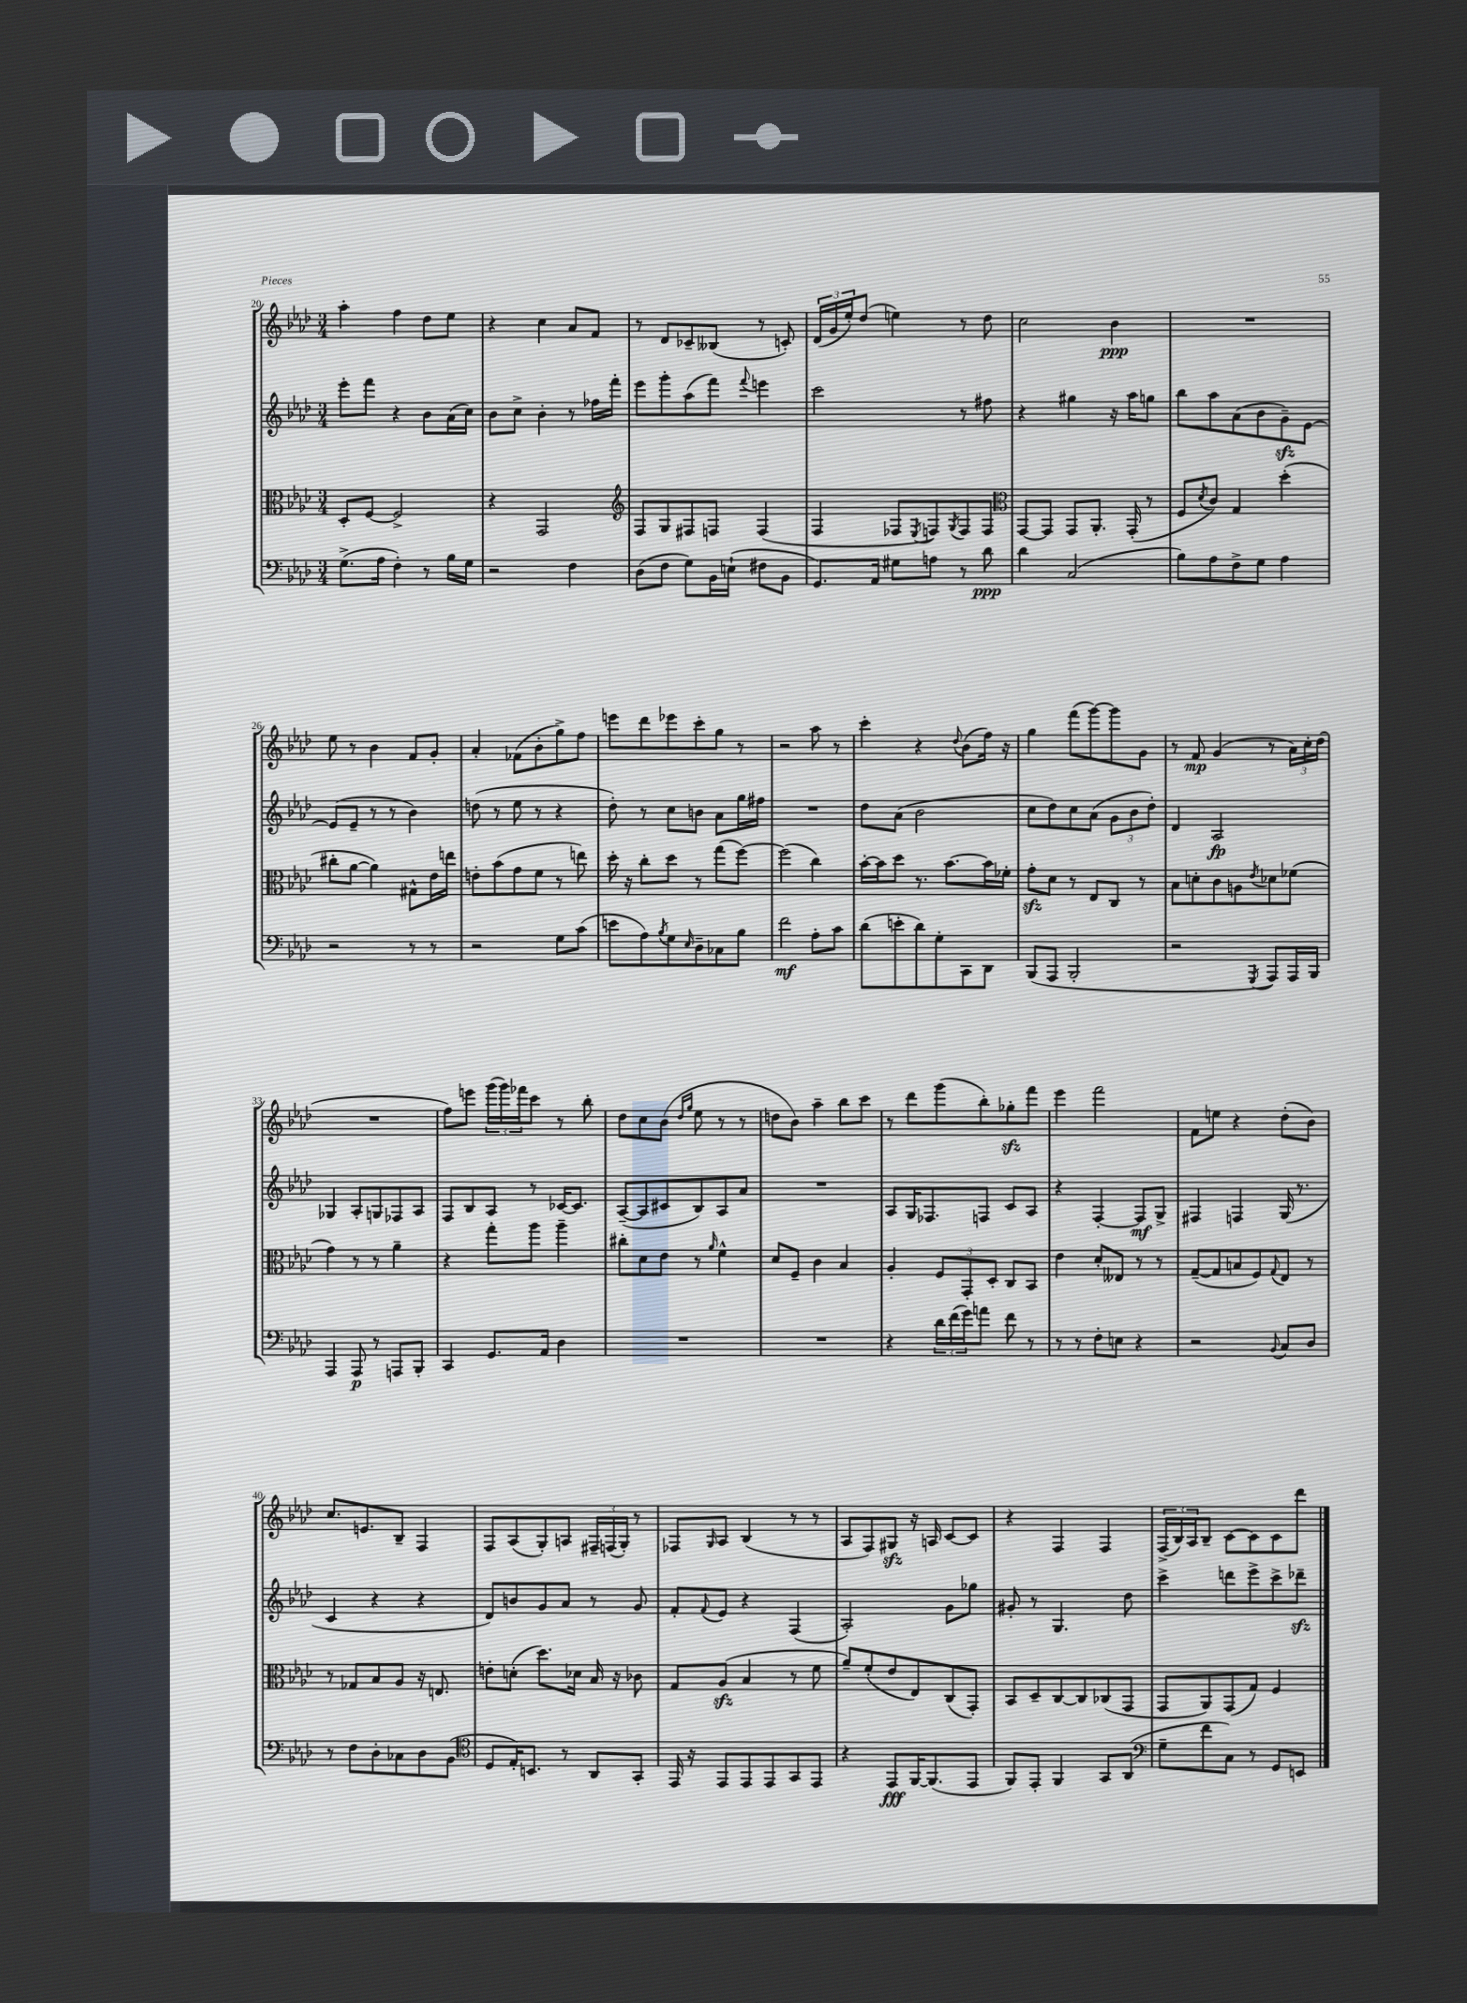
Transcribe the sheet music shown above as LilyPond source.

<<
\new StaffGroup <<
\new Staff = "s0" {
    \clef treble \key aes \major \numericTimeSignature \time 3/4
    aes''4-. f''4 des''8 ees''8 |
    r4 c''4 aes'8 f'8 |
    r8 des'8 ces'8-- beses8( r8 c'8-.) |
    \tuplet 3/2 { des'16( g'16 ees''16-.) } des''8( e''4) r8 des''8 |
    c''2 bes'4\ppp |
    R2. |
    ees''8 r8 bes'4 f'8 g'8-. |
    aes'4-. fes'8( bes'8-. g''8->) f''8 |
    e'''8 des'''8 ees'''8 c'''8-. g''8 r8 |
    r2 aes''8 r8 |
    c'''4-. r4 \appoggiatura { des''8 } bes'8( f''16) r16 |
    g''4 f'''8( g'''8~) g'''8 g'8 |
    r8 f'8\mp g'4( r8 \tuplet 3/2 { aes'16) c''16-. des''16( } |
    R2. |
    f''8) e'''8 \tuplet 3/2 { g'''16( g'''16) fes'''16 } c'''8 r8 bes''8-. |
    des''8 c''8 bes'8( \grace { des''16 g''16 } ees''8 r8 r8 |
    d''8 bes'8) aes''4-- bes''8 c'''8 |
    r8 des'''8 g'''8( bes''8-.) ges''8-.\sfz f'''8 |
    ees'''4 f'''2 |
    f'8 e''8 r4 des''8-.( bes'8) |
    c''8. e'8. bes8-- f4 |
    f8 aes8( g8-.) a8 \tuplet 3/2 { fis16-- f16( g16-.) } r8 |
    fes8 \grace { g16 } aes8 bes4( r8 r8 |
    aes8 f8) gis8\sfz r16 a16 c'8~ c'8 |
    r4 f4 f4 |
    \tuplet 3/2 { f16->( bes16) aes16 } bes8-- c'8~ c'8 c'8 des'''8 \bar "|." |
}
\new Staff = "s1" {
    \clef treble \key aes \major \numericTimeSignature \time 3/4
    ees'''8-. f'''8 r4 bes'8 aes'16( c''16) |
    bes'8 c''8-> bes'4-. r8 fes''16 f'''16-. |
    ees'''8 g'''8-. aes''8( f'''8) \appoggiatura { f'''8 } e'''4 |
    c'''2 r8 fis''8 |
    r4 gis''4 r16 aes''16 g''8 |
    bes''8 aes''8 aes'8( bes'8 g'8--\sfz) ees'8~ |
    ees'8( ees'8-- r8 r8 bes'4) |
    d''8( r8 ees''8 r8 r4 |
    des''8-.) r8 c''8 b'8 aes'8 g''16 fis''16 |
    R2. |
    des''8 aes'8( bes'2 |
    c''8 des''8) c''8 aes'8( \tuplet 3/2 { g'8 bes'8 des''8-.) } |
    des'4 aes2\fp |
    ges4 aes8-. g8 fes8 aes8 |
    f8 bes8 aes8 r8 ces'16~ ces'8. |
    aes8~--( aes8 cis'8 bes8) aes8 aes'8 |
    R2. |
    aes8 g16 fes8. f8 c'8 aes8 |
    r4 f4~-. f8\mf g8-> |
    fis4 f4 g16( r8. |
    c'4 r4 r4 |
    des'8) b'8 g'8 aes'8 r8 g'8 |
    f'8-. \appoggiatura { f'8 } ees'8 r4 f4( |
    aes2-.) g'8 ges''8 |
    gis'8-. r8 g4. des''8 |
    c'''4-> d'''8 ees'''8-> c'''8-> des'''8--\sfz \bar "|." |
}
\new Staff = "s2" {
    \clef alto \key aes \major \numericTimeSignature \time 3/4
    des8-. f8~ f2-> |
    r4 g,2 |
    \clef treble f8 g8 fis8 f8 f4( |
    f4 fes8 \acciaccatura { ees8 } f8) \acciaccatura { g8 } f8 f8 |
    \clef alto g,8~ g,8 g,8 aes,8.-. g,16-.( r8 |
    f8 \acciaccatura { des'8 } c'8) g4 des''4-.( |
    cis''8-. aes'8~ aes'4) gis8-^ ees'16 e''16 |
    e'8-. bes'8( g'8 f'8 r8 e''8) |
    des''16-. r16 c''8-. des''8 r8 g''8( f''8~) |
    f''2( c''4) |
    bes'16~-. bes'16 des''8 r8. bes'8.~ bes'16 fes'16-. |
    g'8-.\sfz des'8 r8 ees8 c8 r8 |
    bes8 d'8-. c'8 a8 \acciaccatura { ees'8 } des'8 fes'8( |
    g'4) r8 r8 aes'4-- |
    r4 g''8-. aes''8 aes''4-- |
    cis''8-. des'8 ees'8 r8 \grace { aes'16 } f'4-^ |
    des'8 f8-- c'4 bes4 |
    aes4-. \tuplet 3/2 { f8 g,8-. des8-. } c8 bes,8 |
    ees'4 des'8-. eeses8 r8 r8 |
    g8~--( g8 b8 f8) \appoggiatura { g8 } ees8 r8 |
    r8 ges8 bes8 aes8 r16 e8. |
    e'8-. d'8-.( des''8.) des'16 bes16 r16 ces'8 |
    g8 aes8\sfz( bes4 r8 f'8 |
    aes'8--) f'8-.( ees'8 ees8) c8( g,8-.) |
    bes,8 des8-- c8~ c8 ces8( g,8 |
    g,8 aes,8) g,8( g8) f4 \bar "|." |
}
\new Staff = "s3" {
    \clef bass \key aes \major \numericTimeSignature \time 3/4
    g8.->( aes16 f4-.) r8 bes16 g16 |
    r2 f4 |
    des8( f8 g8) bes,16 e16-!( fis8 bes,8 |
    g,8.) aes,16 gis8 a8 r8 des'8\ppp |
    des'4 c2( |
    bes8) aes8 f8-> g8 aes4 |
    r2 r8 r8 |
    r2 g8 c'8( |
    e'8 aes8) \acciaccatura { bes8 } g8 \grace { ees16 } des8-- ces8 bes8 |
    f'2\mf aes8-. c'8 |
    des'8( e'8-. des'8) g8-. c,8 des,8 |
    bes,,8( aes,,8 bes,,2-. |
    r2 \acciaccatura { g,,8 } aes,,8) aes,,16 bes,,16 |
    aes,,4 aes,,8\p r8 a,,8 bes,,8-. |
    c,4 g,8. aes,16 des4 |
    R2. |
    R2. |
    r4 \tuplet 3/2 { des'16 f'16( g'16) } a'8 f'8 r8 |
    r8 r8 f8-. e8 r4 |
    r2 \appoggiatura { bes,8 } c8 des8 |
    r8 f8 des8-. ces8 des8 bes,8( |
    \clef tenor des8 ees16-.) b,8. r8 aes,8 g,8-. |
    ees,16 r16 ees,8 ees,8 ees,8 g,8 ees,8 |
    r4 ees,8\fff f,16~ f,8.( ees,8 |
    f,8) ees,8-. f,4 g,8 aes,8( |
    \clef bass g8-- f'8 c8) r8 g,8 e,8 \bar "|." |
}
>>
>>
\layout { \context { \Score currentBarNumber = #20 } }
